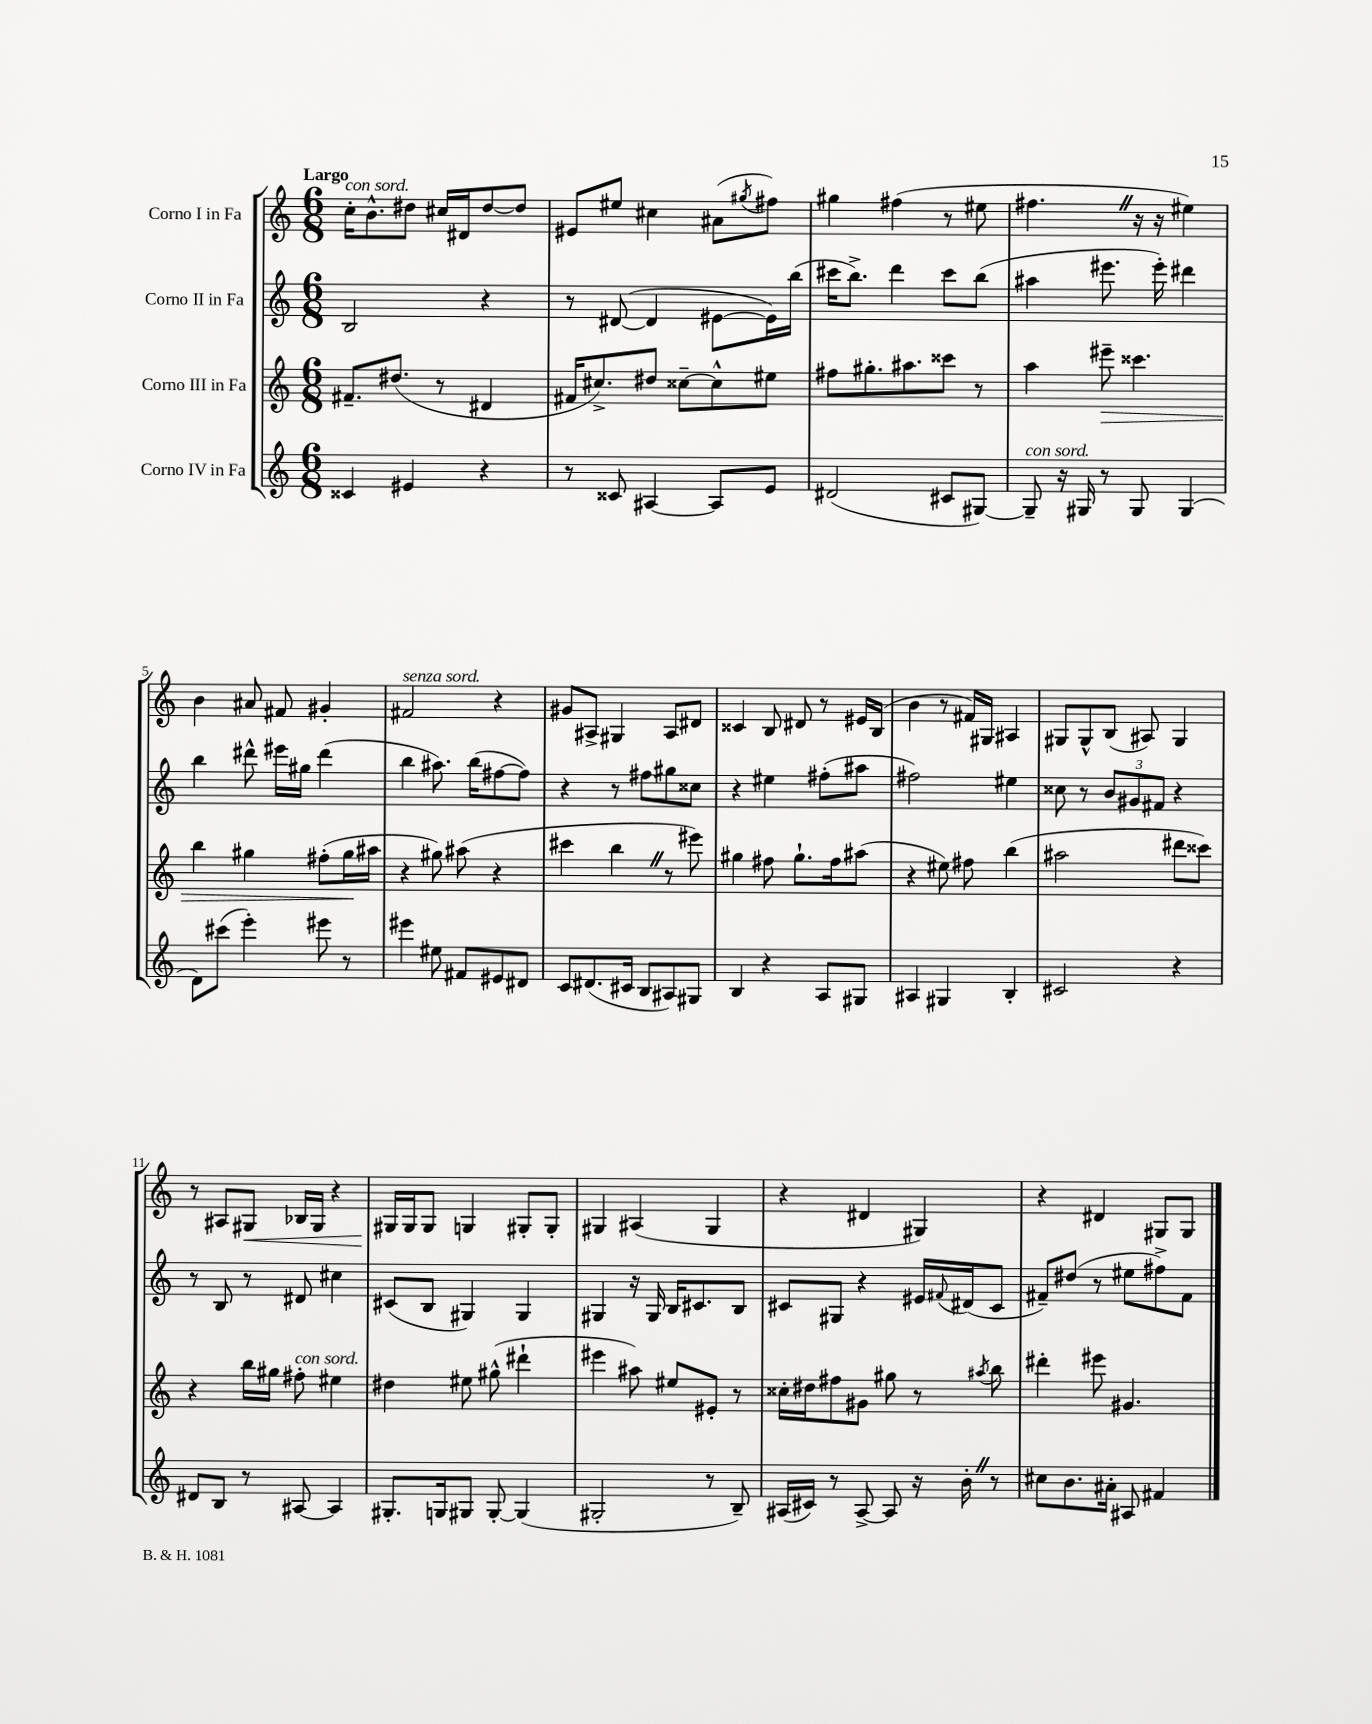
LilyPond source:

<<
\new StaffGroup <<
\new Staff = "s0" \with { instrumentName = "Corno I in Fa" } {
    \clef treble \key c \major \numericTimeSignature \time 6/8 \tempo "Largo"
    c''16-.^\markup { \italic "con sord." } b'8.-^ dis''8 cis''16 dis'16 dis''8~ dis''8 |
    eis'8 eis''8 cis''4 ais'8( \acciaccatura { gis''8 } fis''8) |
    gis''4 fis''4( r8 eis''8 |
    fis''4. \once \override BreathingSign.text = \markup { \musicglyph "scripts.caesura.straight" } \breathe r16 r16 eis''4) |
    b'4 ais'8 fis'8 gis'4-. |
    fis'2^\markup { \italic "senza sord." } r4 |
    gis'8 ais8-> gis4 ais8 dis'8 |
    cisis'4 b8 dis'8 r8 eis'16 b16( |
    b'4 r8 fis'16) gis16 ais4 |
    gis8 gis8-^ b8( ais8) gis4 |
    r8 ais8 gis8\< bes16 gis16 r4 |
    gis16\! gis16 gis8 g4 gis8-. gis8-. |
    gis4 ais4( gis4 |
    r4 dis'4 gis4) |
    r4 dis'4 gis8 gis8 \bar "|." |
}
\new Staff = "s1" \with { instrumentName = "Corno II in Fa" } {
    \clef treble \key c \major \numericTimeSignature \time 6/8
    b2 r4 |
    r8 dis'8~( dis'4 eis'8~ eis'16) b''16( |
    cis'''16 b''8.->) d'''4 cis'''8 b''8( |
    ais''4 eis'''8. eis'''16-.) dis'''4 |
    b''4 dis'''8-^ eis'''16 gis''16 dis'''4( |
    b''4 ais''8.) b''16( fis''8~ fis''8) |
    r4 r8 fis''8 gis''8 cisis''8 |
    r4 eis''4 fis''8-.( ais''8 |
    fis''2) eis''4 |
    cisis''8 r8 \tuplet 3/2 { b'8 gis'8 fis'8 } r4 |
    r8 b8 r8 dis'8 cis''4 |
    cis'8( b8 gis4) gis4 |
    gis4 r16 gis16 b16 cis'8. b8 |
    cis'8 gis8 r4 eis'16 \appoggiatura { fis'8 } dis'16( cis'8 |
    fis'8--) dis''8( r8 eis''8 fis''8->) fis'8 \bar "|." |
}
\new Staff = "s2" \with { instrumentName = "Corno III in Fa" } {
    \clef treble \key c \major \numericTimeSignature \time 6/8
    fis'8.-- dis''8.( r8 dis'4 |
    fis'16 cis''8.->) dis''8 cisis''8~-- cisis''8-^ eis''8 |
    fis''8 gis''8.-. ais''8. cisis'''8 r8 |
    a''4 eis'''8--\> cisis'''4. |
    b''4 gis''4 fis''8-.( gis''16\! ais''16 |
    r4 gis''8) ais''8( r4 |
    cis'''4 b''4 \once \override BreathingSign.text = \markup { \musicglyph "scripts.caesura.straight" } \breathe r8 eis'''8) |
    gis''4 fis''8 gis''8.-! fis''16 ais''8( |
    r4 eis''8) fis''8 b''4( |
    ais''2 dis'''8 cisis'''8) |
    r4 b''16 gis''16 fis''8-.^\markup { \italic "con sord." } eis''4 |
    dis''4 eis''8 gis''8-^( dis'''4-! |
    eis'''4 ais''8) eis''8 eis'8-. r8 |
    cisis''16-. dis''16 fis''8 gis'8 gis''8 r8 \acciaccatura { ais''8 } b''8 |
    dis'''4-. eis'''8 gis'4. \bar "|." |
}
\new Staff = "s3" \with { instrumentName = "Corno IV in Fa" } {
    \clef treble \key c \major \numericTimeSignature \time 6/8
    cisis'4 eis'4 r4 |
    r8 cisis'8 ais4~ ais8 e'8 |
    dis'2( cis'8 gis8~) |
    gis8--^\markup { \italic "con sord." } r16 gis16 r8 gis8 gis4( |
    d'8) cis'''8( e'''4-.) eis'''8 r8 |
    eis'''4 eis''8 fis'8 eis'8 dis'8 |
    c'8 dis'8.( cis'16 b8 ais8) gis8 |
    b4 r4 a8 gis8 |
    ais4 gis4 b4-. |
    cis'2 r4 |
    dis'8 b8 r8 ais8~ ais4 |
    gis8.-. g16 gis8 gis8~-. gis4( |
    gis2-. r8 b8--) |
    ais16( cis'16) r8 ais8~-> ais8 r16 b'16-. \once \override BreathingSign.text = \markup { \musicglyph "scripts.caesura.straight" } \breathe r8 |
    cis''8 b'8. ais'16-. ais8 fis'4 \bar "|." |
}
>>
>>
